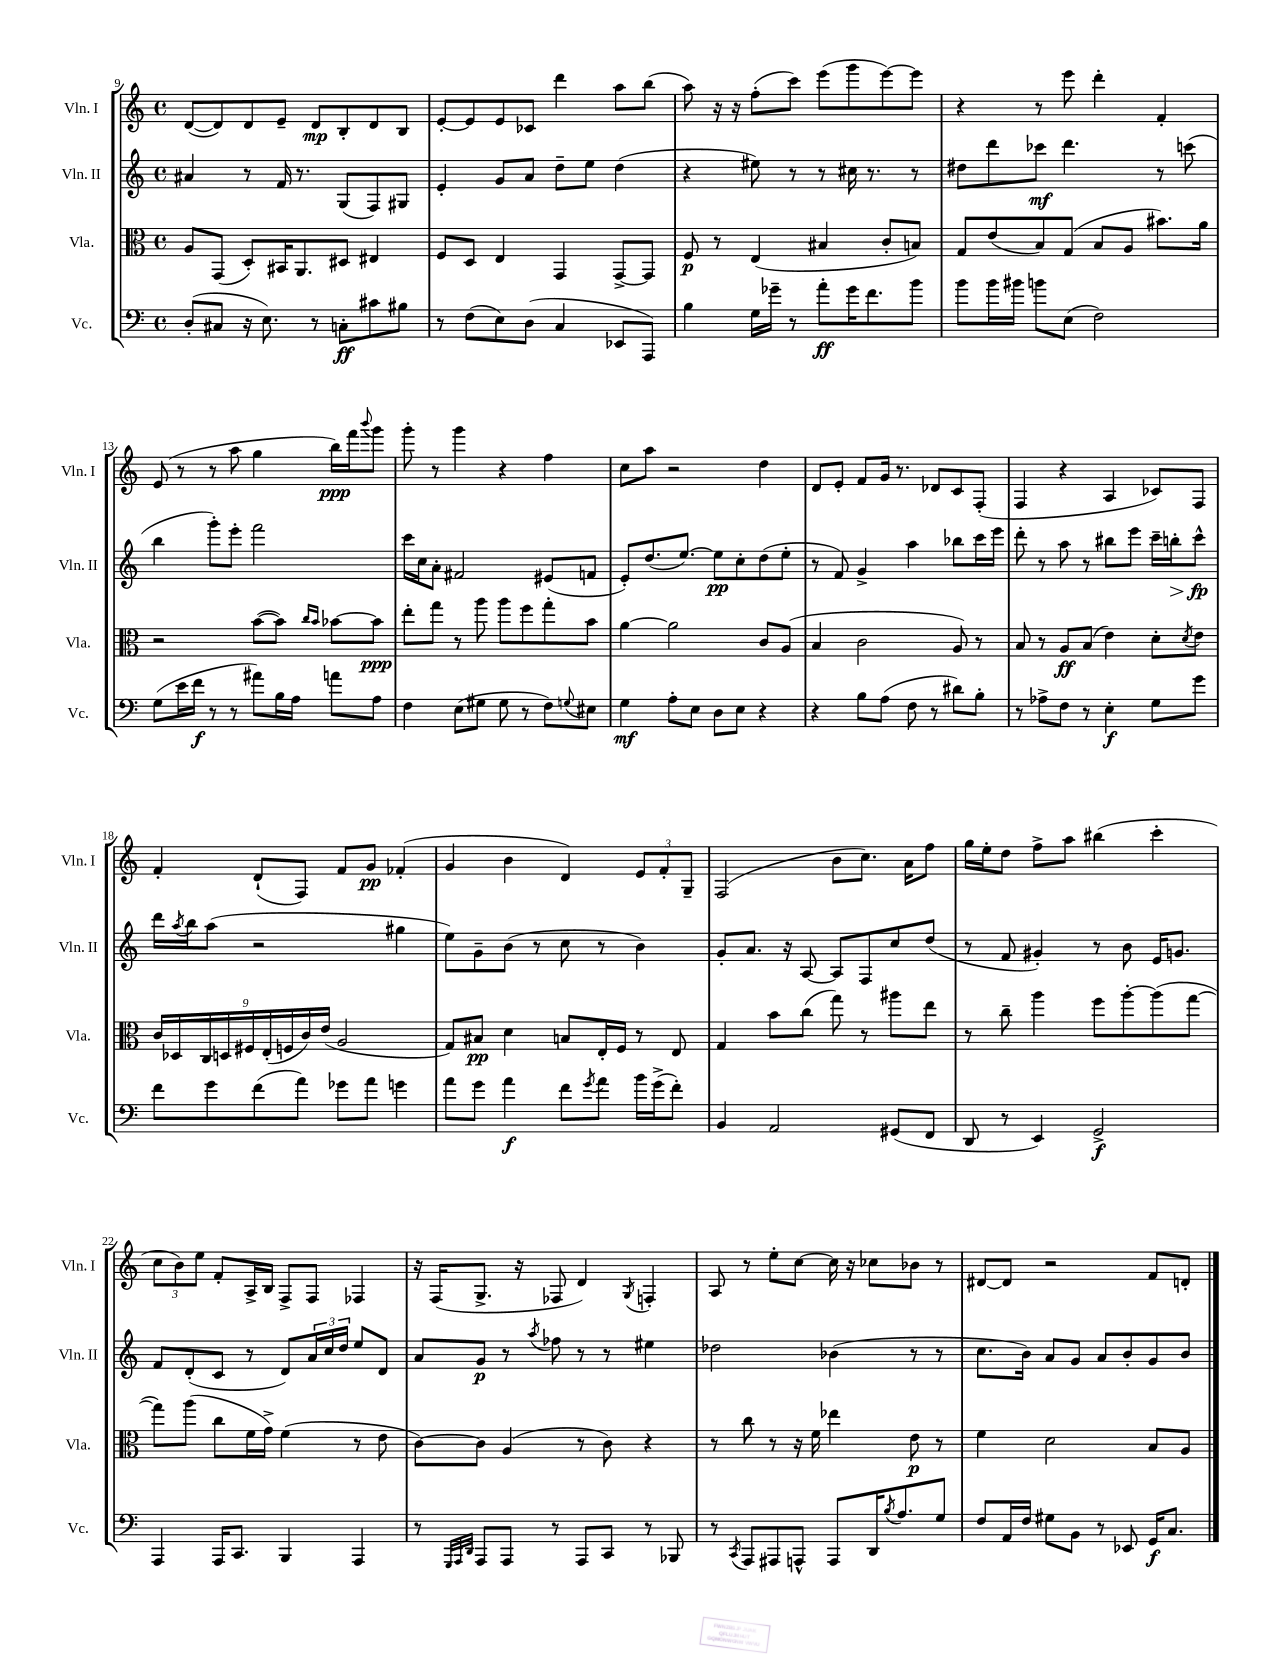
<<
\new StaffGroup <<
\new Staff = "s0" \with { instrumentName = "Vln. I" shortInstrumentName = "Vln. I" } {
    \clef treble \key c \major \defaultTimeSignature \time 4/4
    d'8~( d'8) d'8 e'8-- d'8\mp b8-. d'8 b8 |
    e'8~-. e'8 e'8 ces'8 d'''4 a''8 b''8( |
    a''8) r16 r16 f''8-.( c'''8) e'''8( g'''8 e'''8~) e'''8 |
    r4 r8 e'''8 d'''4-. f'4-. |
    e'8( r8 r8 a''8 g''4 b''16\ppp) f'''16 \appoggiatura { b'''8 } g'''8 |
    g'''8-. r8 g'''4 r4 f''4 |
    c''8 a''8 r2 d''4 |
    d'8 e'8-. f'8 g'16 r8. des'8 c'8 f8-.( |
    f4 r4 a4 ces'8) f8 |
    f'4-. d'8-!( f8) f'8 g'8\pp fes'4-.( |
    g'4 b'4 d'4) \tuplet 3/2 { e'8 f'8-. g8-- } |
    f2( b'8 c''8.) a'16 f''8 |
    g''16 e''16-. d''8 f''8-> a''8 bis''4( c'''4-. |
    \tuplet 3/2 { c''8 b'8) e''8 } f'8-. a16-> b16 f8-> f8 fes4 |
    r16 f16( g8.-> r16 fes8 d'4) \acciaccatura { g8 } f4-. |
    a8 r8 e''8-. c''8~ c''16 r16 ces''8 bes'8 r8 |
    dis'8~ dis'8 r2 f'8 d'8-. \bar "|." |
}
\new Staff = "s1" \with { instrumentName = "Vln. II" shortInstrumentName = "Vln. II" } {
    \clef treble \key c \major \defaultTimeSignature \time 4/4
    ais'4 r8 f'16 r8. g8( f8) gis8 |
    e'4-. g'8 a'8 d''8-- e''8 d''4( |
    r4 eis''8) r8 r8 cis''16 r8. r8 |
    dis''8 d'''8 ces'''8\mf d'''4. r8 c'''8( |
    b''4 g'''8-.) e'''8-. f'''2 |
    c'''16 c''16 a'8-. fis'2 eis'8( f'8 |
    e'8-.) d''8.( e''8.~) e''8\pp c''8-. d''8( e''8-. |
    r8 f'8) g'4-> a''4 bes''8 c'''16 e'''16 |
    d'''8-. r8 a''8 r8 bis''8 e'''8 c'''16-- b''16-.\> c'''8-^\fp\! |
    d'''16 \acciaccatura { a''8 } b''16 a''8( r2 gis''4 |
    e''8) g'8-- b'8( r8 c''8 r8 b'4) |
    g'8-. a'8. r16 a8~ a8 f8 c''8 d''8( |
    r8 f'8 gis'4-.) r8 b'8 e'16 g'8. |
    f'8 d'8-.( c'8 r8 d'8) \tuplet 3/2 { a'16 c''16 d''16 } e''8 d'8 |
    a'8 g'8\p r8 \acciaccatura { a''8 } fes''8 r8 r8 eis''4 |
    des''2 bes'4( r8 r8 |
    c''8. b'16) a'8 g'8 a'8 b'8-. g'8 b'8 \bar "|." |
}
\new Staff = "s2" \with { instrumentName = "Vla." shortInstrumentName = "Vla." } {
    \clef alto \key c \major \defaultTimeSignature \time 4/4
    a8 g,8( d8-.) bis,16 a,8. dis8 eis4 |
    f8 d8 e4 g,4 g,8~-> g,8 |
    f8\p r8 e4( bis4 c'8-. b8) |
    g8 e'8( b8) g8( b8 a8 bis'8.) a'16 |
    r2 b'8~( b'8) \grace { c''16 b'16 } bes'8~ bes'8\ppp |
    e''8-. g''8 r8 a''8 a''8 f''8 g''8-. b'8 |
    a'4~ a'2 c'8 a8( |
    b4 c'2 a8) r8 |
    b8 r8 a8\ff b8( e'4) d'8-. \acciaccatura { d'8 } e'8 |
    \tuplet 9/8 { c'16 des16 c16 d16 fis16 e16-.( f16 c'16) e'16( } a2 |
    g8) bis8\pp d'4 b8 e16-. f16 r8 e8 |
    g4 b'8 c''8( g''8) r8 ais''8 e''8 |
    r8 c''8-- a''4 f''8 a''8~-. a''8( g''8~ |
    g''8) a''8( c''8 f'16 g'16->) f'4( r8 e'8 |
    c'8~) c'8 a4( r8 c'8) r4 |
    r8 c''8 r8 r16 f'16 ees''4 e'8\p r8 |
    f'4 d'2 b8 a8 \bar "|." |
}
\new Staff = "s3" \with { instrumentName = "Vc." shortInstrumentName = "Vc." } {
    \clef bass \key c \major \defaultTimeSignature \time 4/4
    d8-.( cis8 r16 e8.) r8 c8-.\ff cis'8 bis8 |
    r8 f8( e8) d8( c4 ees,8 a,,8) |
    b4 g16 ges'16-- r8 a'8-.\ff ges'16 f'8. b'8 |
    b'8 b'16 bis'16 b'8 e8( f2) |
    g8( e'16 f'16\f r8 r8 ais'8) b16 a16 a'8 a8 |
    f4 e8( gis8 gis8 r8 f8) \appoggiatura { g8 } eis8 |
    g4\mf a8-. e8 d8 e8 r4 |
    r4 b8 a8( f8 r8 dis'8) b8-. |
    r8 aes8-> f8 r8 e4-.\f g8 g'8 |
    f'8 g'8 f'8( a'8) ges'8 a'8 g'4 |
    a'8 g'8 a'4\f f'8 \acciaccatura { g'8 } a'8 b'16 g'16->( f'8-.) |
    b,4 a,2 gis,8( f,8 |
    d,8 r8 e,4) g,2->\f |
    a,,4 a,,16 c,8. b,,4 a,,4 |
    r8 \grace { g,,32 a,,32 d,32 } a,,8 a,,8 r8 a,,8 c,8 r8 bes,,8 |
    r8 \acciaccatura { c,8 } a,,8 ais,,8 a,,8-^ a,,8 d,16 \acciaccatura { b8 } a8. g8 |
    f8 a,16 f16 gis8 b,8 r8 ees,8 g,16\f c8. \bar "|." |
}
>>
>>
\layout { \context { \Score currentBarNumber = #9 } }
